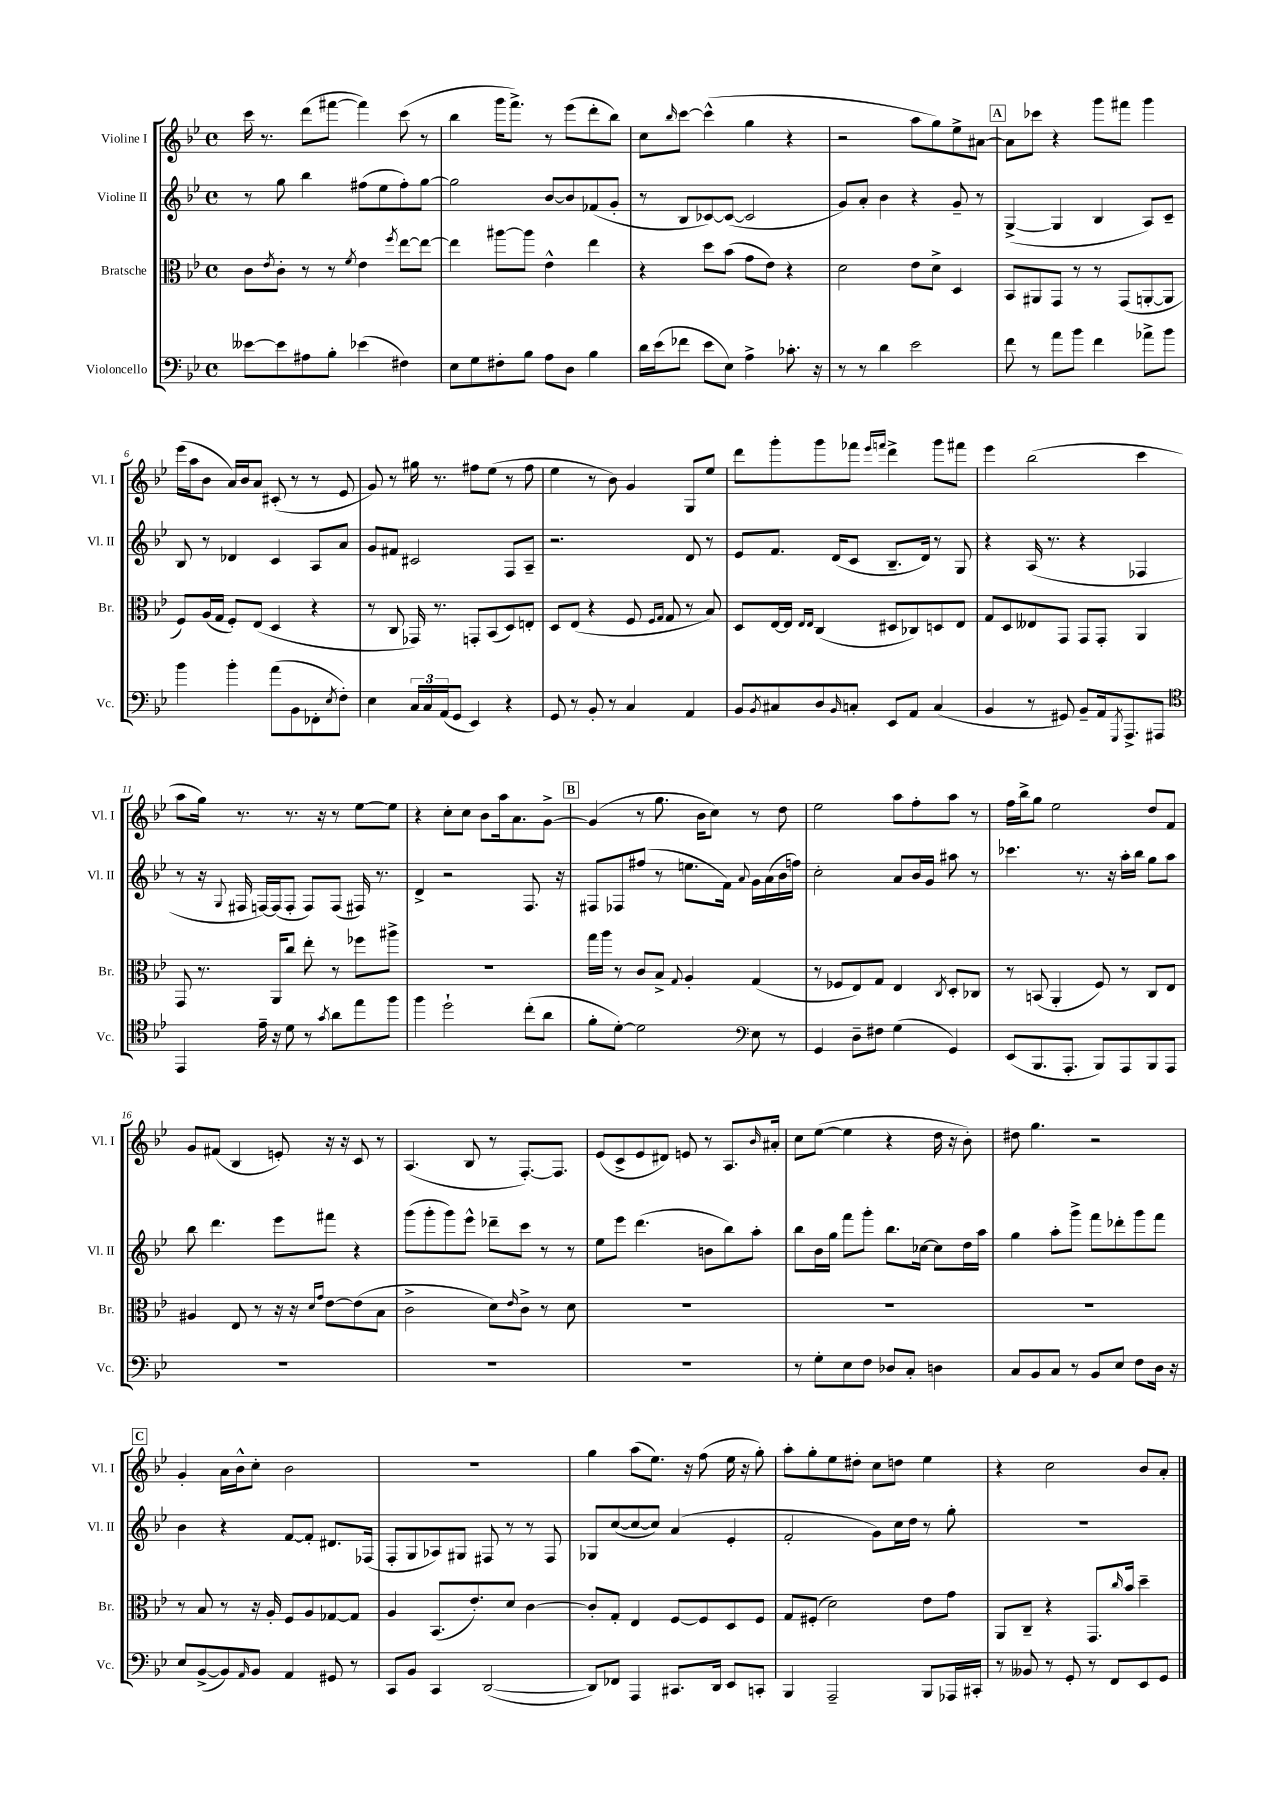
<<
\new StaffGroup <<
\new Staff = "s0" \with { instrumentName = "Violine I" shortInstrumentName = "Vl. I" } {
    \clef treble \key bes \major \defaultTimeSignature \time 4/4
    c'''16 r8. d'''8( fis'''8~ fis'''4) c'''8( r8 |
    bes''4 g'''16 f'''8.->) r8 ees'''8( d'''8-. bes''8) |
    c''8 \grace { bes''16 } c'''8~ c'''4-^( g''4 r4 |
    r2 a''8 g''8) ees''8-> ais'8~ |
    \mark \markup { \box "A" } ais'8 ces'''8 r4 g'''8 fis'''8 g'''4 |
    ees'''16( a''16 bes'8 a'16) bes'16 a'8 cis'8-.( r8 r8 ees'8 |
    g'8) r8 gis''16 r8. fis''8 ees''8( r8 fis''8 |
    ees''4 r8 bes'8) g'4 g8 ees''8 |
    d'''8 g'''8-. g'''8 fes'''8 \grace { ees'''16 f'''16 } d'''4-> g'''8 fis'''8 |
    ees'''4 bes''2( c'''4 |
    a''8 g''16) r8. r8. r16 r8 ees''8~ ees''8 |
    r4 c''8-. c''8 bes'8 a''16 a'8. g'8~-> |
    \mark \markup { \box "B" } g'4( r8 g''8. bes'16 c''8) r8 d''8 |
    ees''2 a''8 f''8-. a''8 r8 |
    f''16 bes''16-> g''8 ees''2 d''8 f'8 |
    g'8 fis'8( bes4 e'8-.) r16 r16 c'8 r8 |
    a4.( bes8 r8 f8.~-.) f8. |
    ees'8( c'8-> ees'8 dis'8) e'8 r8 a8. \grace { bes'16 } ais'16-. |
    c''8 ees''8~( ees''4 r4 d''16 r16 bes'8-.) |
    dis''8 g''4. r2 |
    \mark \markup { \box "C" } g'4-. a'16 bes'16-^ c''8-. bes'2 |
    R1 |
    g''4 a''8( ees''8.) r16 f''8( ees''16 r16 g''8-.) |
    a''8-. g''8-. ees''8 dis''8-. c''8 d''8 ees''4 |
    r4 c''2 bes'8 a'8-. \bar "|." |
}
\new Staff = "s1" \with { instrumentName = "Violine II" shortInstrumentName = "Vl. II" } {
    \clef treble \key bes \major \defaultTimeSignature \time 4/4
    r8 g''8 bes''4 fis''8( ees''8 fis''8-.) g''8~ |
    g''2 bes'8~ bes'8 fes'8( g'8-. |
    r8 bes8 ces'8~) ces'8~( ces'2 |
    g'8) a'8-. bes'4 r4 g'8-- r8 |
    \mark \markup { \box "A" } g4~->( g4 bes4 a8) c'8-- |
    bes8 r8 des'4 c'4 a8 a'8 |
    g'8 fis'8 cis'2 f8 a8-- |
    r2. d'8 r8 |
    ees'8 f'8. d'16( c'8 bes8.-- d'16) r8 g8 |
    r4 a16( r8. r4 fes4 |
    r8 r16 \appoggiatura { g8 } fis16 f16~) f16( f8-. f8) f8( fis16) r8. |
    d'4-> r2 f8. r16 |
    \mark \markup { \box "B" } fis8 fes8 fis''8( r8 e''8. f'16) \appoggiatura { a'8 } g'16 a'16( bes'16 f''16) |
    c''2-. a'8 bes'16 g'16 ais''8 r8 |
    ces'''4. r8. r16 a''16-. bes''16 g''8 a''8 |
    bes''8 d'''4. ees'''8 fis'''8 r4 |
    g'''8( g'''8-. g'''8) ees'''8-^ des'''8-- c'''8 r8 r8 |
    ees''8 ees'''8 d'''4.( b'8 bes''8) a''8-. |
    bes''8 bes'16 g''16 f'''8 g'''8-. bes''8. ces''16~ ces''8 d''16 a''16 |
    g''4 a''8-. g'''8-> f'''8 des'''8-. g'''8 f'''8 |
    \mark \markup { \box "C" } bes'4 r4 f'8~ f'8-. dis'8. fes16( |
    f8-. g8 aes8) gis8 fis8 r8 r8 fis8 |
    ges8 c''8~( c''8~ c''8) a'4( ees'4-. |
    f'2-. g'8) c''16 d''16 r8 g''8-. |
    R1 \bar "|." |
}
\new Staff = "s2" \with { instrumentName = "Bratsche" shortInstrumentName = "Br." } {
    \clef alto \key bes \major \defaultTimeSignature \time 4/4
    c'8 \acciaccatura { ees'8 } c'8-. r8 r8 \acciaccatura { f'8 } ees'4 \acciaccatura { f''8 } ees''8~ ees''8~ |
    ees''4 ais''8~ ais''8 ees'4-^ ees''4 |
    r4 d''8 bes'8( g'8 ees'8) r4 |
    d'2 ees'8 d'8-> d4 |
    \mark \markup { \box "A" } bes,8 ais,8 g,8 r8 r8 g,8( a,8~-. a,8 |
    f8) a16( g16 f8-.) ees8( d4 r4 |
    r8 c8 ges,16) r8. g,8-. bes,8( d8) e8-. |
    d8 ees8( r4 f8 \grace { f16 g16 } g8 r8 bes8) |
    d8 ees16~ ees16 \grace { ees16 ees16 } c4( dis8 ces8) d8 ees8 |
    g8 d8 eeses8 g,8 g,8 g,8-. a,4 |
    g,8 r8. a,16 c''8 ees''8-. r8 fes''8 ais''8-> |
    R1 |
    \mark \markup { \box "B" } g''16 a''16 r8 c'8 bes8-> \appoggiatura { g8 } a4-. g4( |
    r8 fes8 ees8) g8 ees4 \acciaccatura { c8 } d8-. ces8 |
    r8 b,8( a,4-. f8) r8 c8 ees8 |
    ais4 ees8 r8 r16 r16 \grace { d'16 g'16 } ees'8~ ees'8( bes8 |
    c'2-> d'8) \grace { ees'16 } c'8-> r8 d'8 |
    R1 |
    R1 |
    R1 |
    \mark \markup { \box "C" } r8 bes8 r8 r16 a16-. f8 a8 ges8~ ges8 |
    a4 bes,8.( ees'8.-.) d'8 c'4~ |
    c'8-. g8-. ees4 f8~ f8 d8 f8 |
    g8 fis8-.( d'2) ees'8 g'8 |
    a,8 c8-- r4 g,8. \grace { c''16 } bes'16 d''4-- \bar "|." |
}
\new Staff = "s3" \with { instrumentName = "Violoncello" shortInstrumentName = "Vc." } {
    \clef bass \key bes \major \defaultTimeSignature \time 4/4
    eeses'8~ eeses'8 ais8 bes8-. ees'4( fis4) |
    ees8 g8 fis8-. bes8 a8 d8 bes4 |
    d'16 ees'16( fes'8 ees'8 ees8) a4-> ces'8.-. r16 |
    r8 r8 d'4 ees'2 |
    \mark \markup { \box "A" } f'8 r8 a'8 bes'8 f'4 aes'8-> bes'8 |
    bes'4 bes'4-. a'8( bes,8 fes,8-. \acciaccatura { ees8 } f8-.) |
    ees4 \tuplet 3/2 { c16 c16 a,16( } g,8 ees,4) r4 |
    g,8 r8 bes,8-. r8 c4 a,4 |
    bes,8 \acciaccatura { bes,8 } cis8 d8 \grace { bes,16 } c8-. ees,8 a,8 c4( |
    bes,4 r8 gis,8) bes,8-- a,16 \acciaccatura { g,,8 } a,,8.-> ais,,8 |
    \clef tenor ees,4 ees'16-- r16 d'8 r8 \acciaccatura { g'8 } a'8 ees''8 f''8 |
    f''4 d''2-! c''8-.( a'8 |
    \mark \markup { \box "B" } f'8-. d'8~-.) d'2 \clef bass ees8 r8 |
    g,4 d8-- fis8 g4( g,4) |
    ees,8( bes,,8. a,,8.-. bes,,8) a,,8 bes,,8 a,,8 |
    R1 |
    R1 |
    R1 |
    r8 g8-. ees8 f8 des8 c8-. d4 |
    c8 bes,8 c8 r8 bes,8 ees8 f8 d16 r16 |
    \mark \markup { \box "C" } ees8 bes,8~->( bes,8) \grace { a,16 } bes,8 a,4 gis,8 r8 |
    c,8 bes,8 c,4 d,2~( |
    d,8) fes,8 a,,4 cis,8. d,16 ees,8 c,8-. |
    bes,,4 a,,2-- bes,,8 aes,,16 cis,16-. |
    r8 beses,8 r8 g,8-. r8 f,8 ees,8 g,8 \bar "|." |
}
>>
>>
